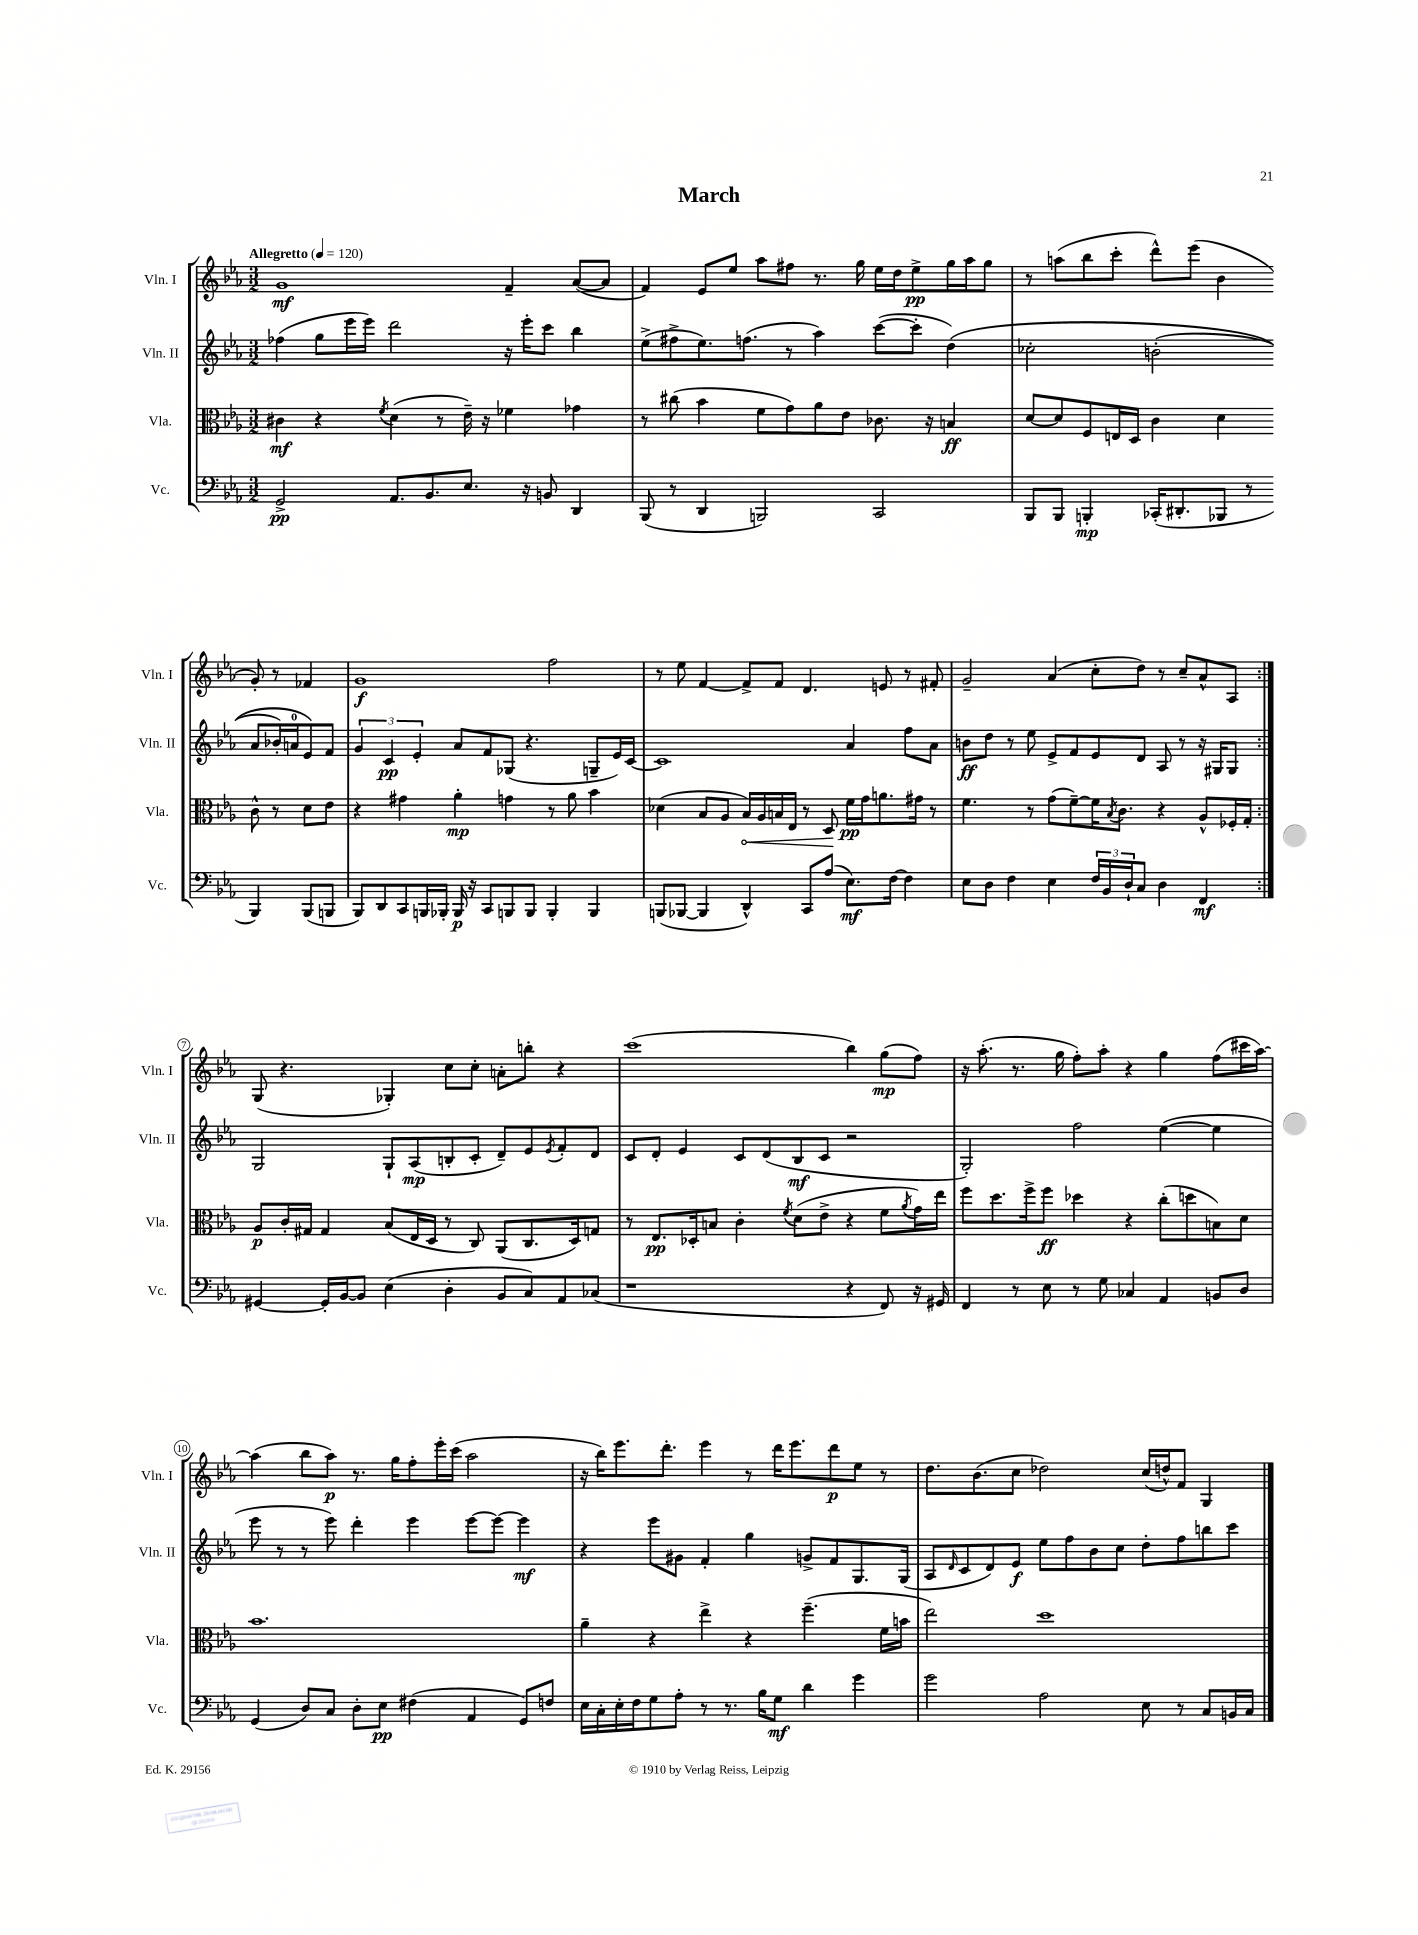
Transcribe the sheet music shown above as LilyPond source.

\header { title = "March" }
<<
\new StaffGroup <<
\new Staff = "s0" \with { instrumentName = "Vln. I" shortInstrumentName = "Vln. I" } {
    \clef treble \key ees \major \numericTimeSignature \time 3/2 \tempo "Allegretto" 4 = 120
    \repeat volta 2 { g'1\mf f'4-- aes'8~( aes'8 |
    f'4) ees'8 ees''8 aes''8 fis''8 r8. g''16 ees''16 d''16 ees''8->\pp g''16 aes''16 g''8 |
    r8 a''8( bes''8 c'''8-. d'''8-^) ees'''8( bes'4 g'8-.) r8 fes'4 |
    g'1\f f''2 |
    r8 ees''8 f'4~ f'8-> f'8 d'4. e'8 r8 fis'8-. |
    g'2-- aes'4( c''8-. d''8) r8 c''8-- aes'8-^ aes8 | }
    g8( r4. ges4-.) c''8 c''8-. a'8-. b''8-. r4 |
    c'''1( bes''4) g''8\mp( f''8) |
    r16 aes''8.-.( r8. g''16 f''8-.) aes''8-. r4 g''4 f''8( cis'''16 aes''16~) |
    aes''4( bes''8 aes''8\p) r8. g''16 f''8-. ees'''16-. c'''16( aes''2 |
    r16 bes''16) ees'''8. d'''8.-. ees'''4 r8 d'''16 ees'''8. d'''8\p ees''8 r8 |
    d''8. bes'8.( c''8 des''2) c''16( d''16-^) f'8 g4 \bar "|." |
}
\new Staff = "s1" \with { instrumentName = "Vln. II" shortInstrumentName = "Vln. II" } {
    \clef treble \key ees \major \numericTimeSignature \time 3/2
    \repeat volta 2 { fes''4( g''8 ees'''16 ees'''16) d'''2 r16 ees'''16-. c'''8 bes''4 |
    ees''8->( fis''8-> ees''8.) f''8.( r8 aes''4) c'''8~( c'''8-. d''4)\( |
    ces''2-. b'2-.( aes'8 bes'16-.) a'16-0 ees'8\) f'8 |
    \tuplet 3/2 { g'4 c'4\pp ees'4-. } aes'8 f'8 ges8( r4. g8-- ees'16) c'16~ |
    c'1 aes'4 f''8 aes'8 |
    b'8\ff d''8 r8 ees''8 ees'8-> f'8 ees'8 d'8 aes8 r8 r16 gis16 gis8 | }
    g2 g8-! aes8\mp( b8-. c'8-. d'8--) ees'8 \acciaccatura { ees'8 } f'8-. d'8 |
    c'8 d'8-. ees'4 c'8 d'8( bes8\mf c'8 r2 |
    g2-.) f''2 ees''4~( ees''4 |
    ees'''8 r8 r8 ees'''8) d'''4-. ees'''4 ees'''8~ ees'''8~ ees'''4\mf |
    r4 ees'''8 gis'8 f'4-. g''4 g'8-> f'8 g8. g16( |
    aes8 \grace { d'16 } c'8 d'8) ees'8\f ees''8 f''8 bes'8 c''8 d''8-. f''8 b''8 c'''8 \bar "|." |
}
\new Staff = "s2" \with { instrumentName = "Vla." shortInstrumentName = "Vla." } {
    \clef alto \key ees \major \numericTimeSignature \time 3/2
    \repeat volta 2 { cis'4\mf r4 \acciaccatura { f'8 } d'4( r8 ees'16--) r16 fes'4 ges'4 |
    r8 cis''8( bes'4 f'8 g'8) aes'8 ees'8 ces'8. r16 b4\ff |
    d'8~ d'8 f8 e16 d16 c'4 d'4 c'8-^ r8 d'8 ees'8 |
    r4 gis'4 aes'4-.\mp g'4 r8 aes'8 bes'4 |
    des'4( bes8 aes8 \once \override Hairpin.circled-tip = ##t bes16\<) aes16 b16 ees16 r8 d8\! f'16\pp g'16 a'8. gis'16 r8 |
    f'4. r8 g'8( f'8~--) f'16 \acciaccatura { bes8 } c'8. r4 aes8-^ fes16-. g16-. | }
    aes8\p c'16-. gis16 gis4 bes8( ees16 d16 r8 c8) aes,8( c8. d16) g8 |
    r8 ees8.\pp des16-. b8 c'4-. \acciaccatura { f'8 } d'8( ees'8-> r4 f'8 \acciaccatura { aes'8 } g'16) ees''16 |
    f''8 d''8. f''16-> f''8\ff des''4 r4 c''8-.( d''8 b8) d'8 |
    bes'1. |
    aes'4-- r4 ees''4-> r4 f''4.--( f'16 b'16 |
    ees''2) d''1 \bar "|." |
}
\new Staff = "s3" \with { instrumentName = "Vc." shortInstrumentName = "Vc." } {
    \clef bass \key ees \major \numericTimeSignature \time 3/2
    \repeat volta 2 { g,2->\pp aes,8. bes,8. ees8. r16 b,8 d,4 |
    bes,,8( r8 d,4 b,,2) c,2 |
    bes,,8 bes,,8 b,,4-.\mp ces,16-.( dis,8.-. bes,,8 r8 bes,,4) bes,,8( b,,8 |
    bes,,8) d,8 c,8 b,,16 bes,,16-. bes,,16\p r16 c,8 b,,8 b,,8 b,,4-. b,,4 |
    b,,8( bes,,8~ bes,,4 d,4-^) c,8 aes8( ees8.\mf) f16~ f4 |
    ees8 d8 f4 ees4 \tuplet 3/2 { f16 bes,16 d16-! } c8 d4 f,4\mf | }
    gis,4~ gis,16-. bes,16~ bes,8 ees4( d4-. bes,8 c8) aes,8 ces8( |
    r1 r4 f,8) r16 gis,16 |
    f,4 r8 ees8 r8 g8 ces4 aes,4 b,8 d8 |
    g,4( d8) c8 d8-. ees8\pp fis4( aes,4 g,8) f8 |
    ees16 c16-. ees16-. f16 g8 aes8-. r8 r8. bes16 g8\mf d'4 g'4 |
    g'2 aes2 ees8 r8 c8 b,16 c16 \bar "|." |
}
>>
>>
\layout { \context { \Score \override BarNumber.stencil = #(make-stencil-circler 0.1 0.3 ly:text-interface::print) } }
